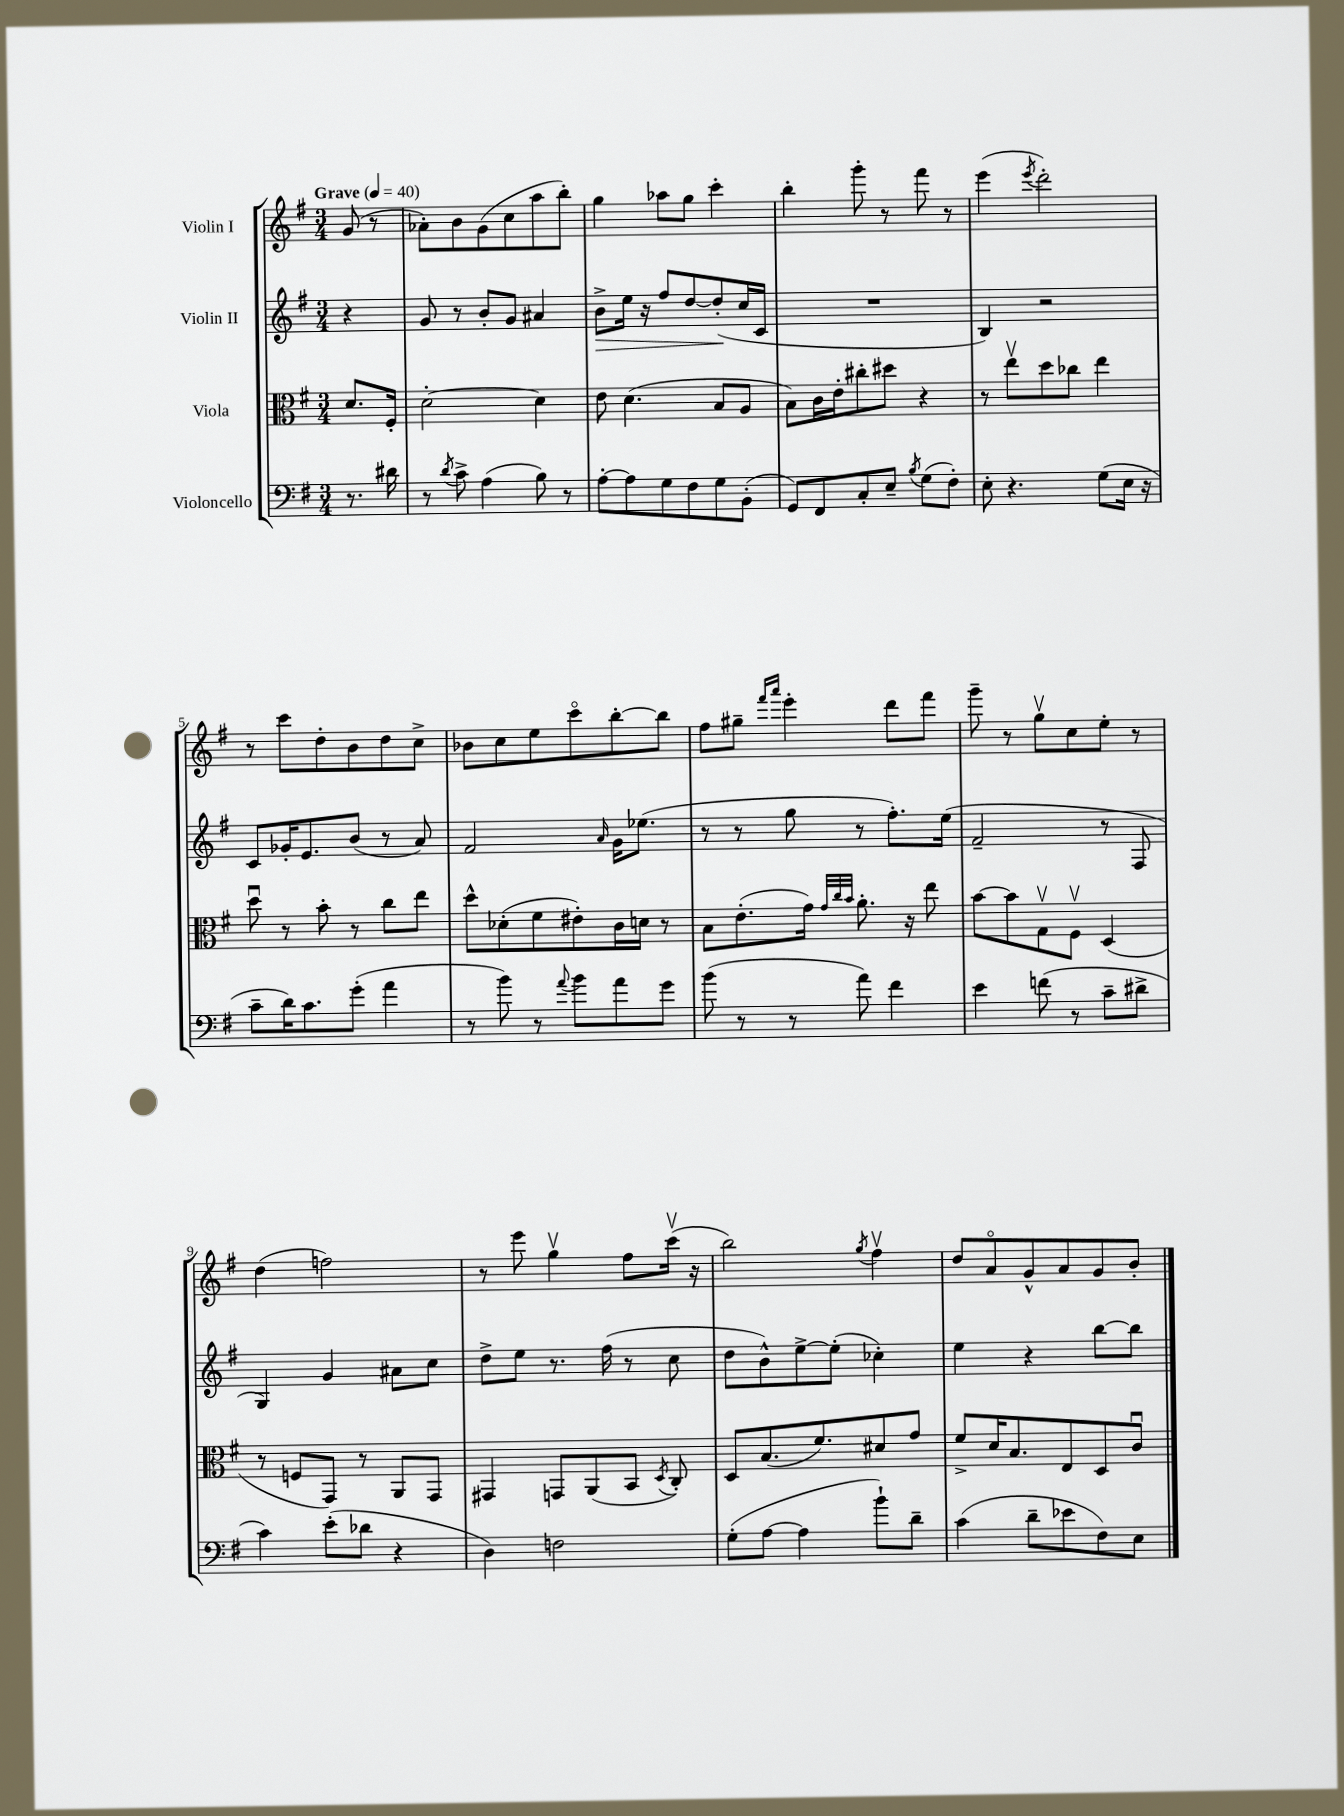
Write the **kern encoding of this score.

**kern	**kern	**kern	**dynam	**kern
*part4	*part3	*part2	*part2	*part1
*staff4	*staff3	*staff2	*staff2	*staff1
*I"Violoncello	*I"Viola	*I"Violin II	*	*I"Violin I
*clefF4	*clefC3	*clefG2	*	*clefG2
*k[f#]	*k[f#]	*k[f#]	*	*k[f#]
*M3/4	*M3/4	*M3/4	*	*M3/4
*MM40	*MM40	*MM40	*	*MM40
=	=	=	=	=
!	!	!	!	!LO:TX:a:B:t=Grave
8.r	8.d/L	4r	.	(8g/
.	.	.	.	8r
16d#X\	16F#'/Jk	.	.	.
=1	=1	=1	=1	=1
8r	[2d'\	8g/	.	8a-X'\L)
8qd/	.	.	.	.
8c^\	.	8r	.	8b\
(4A\	.	8b'/L	.	(8g\
.	.	8g/J	.	8cc\
8B\)	4d\]	4a#X/	.	8aa\
8r	.	.	.	8bb'\J)
=2	=2	=2	=2	=2
!	!	!	!LO:HP:b	!
[8A'\L	8e\	8b^\L	>	4gg\
8A\]	(4.d\	16ee\Jk	.	.
.	.	16r	.	.
8G\	.	8ff#/L	.	8aa-X\L
8F#\	.	[8dd/	.	8gg\J
8G\	8B/L	(8dd'/]	.	4ccc'\
(8BB'\J	8A/J	16cc/L	]	.
.	.	16c/JJ	.	.
=3	=3	=3	=3	=3
8GG/L)	8B\L)	2.r	.	4bb'\
8FF#/	16c\L	.	.	.
.	16e'\J	.	.	.
8C'/	8cc#X'\	.	.	8ggg'\
8E~/J	8dd#X\J	.	.	8r
8qB/	.	.	.	.
(8G\L	4r	.	.	8fff#\
8F#'\J)	.	.	.	8r
=4	=4	=4	=4	=4
8E'\	8r	4B/)	.	(4eee\
4.r	8eev\L	.	.	.
.	.	.	.	8qeee/
.	8dd\	2r	.	2ddd'\)
.	8cc-X\J	.	.	.
(8G\L	4ee\	.	.	.
16E\Jk	.	.	.	.
16r	.	.	.	.
!!LO:LB:g=z
=5	=5	=5	=5	=5
8c~\L	8ddu\	8c/L	.	8r
16d\K)	8r	16g-X'/K	.	8ccc\L
8.c\	.	8.e/	.	.
.	8b'\	.	.	8dd'\
(8g'\J	8r	(8b/J	.	8b\
4a\	8cc\L	8r	.	8dd\
.	8ee\J	8a/)	.	8cc^\J
=6	=6	=6	=6	=6
8r	8dd^^\L	2f#/	.	8b-X\L
8b\)	(8d-X'\	.	.	8cc\
8r	8f#\	.	.	8ee\
8qqa/	.	.	.	.
8b\L	8e#X'\)	.	.	8ccc\
.	.	16qqa/	.	.
8a\	16c\L	16g\KL	.	[8bb'\
.	16dn\JJ	(8.ee-X\J	.	.
8g\J	8r	.	.	8bb\J]
=7	=7	=7	=7	=7
(8b\	8B\L	8r	.	8ff#\L
8r	(8.e'\	8r	.	8gg#X~\J
.	.	.	.	16qqfff#/LL
.	.	.	.	16qqaaa/JJ
8r	.	8gg\	.	4eee'\
.	16g\Jk)	.	.	.
.	32qqg/LLL	.	.	.
.	32qqcc/	.	.	.
.	32qqb/JJJ	.	.	.
8a\)	8.a'\	8r	.	.
4f#\	.	8.ff#'\L)	.	8ddd\L
.	16r	.	.	.
.	8ee\	.	.	8fff#\J
.	.	(16ee\Jk	.	.
=8	=8	=8	=8	=8
4e\	[8b\L	2f#~/	.	8ggg~\
.	8b\]	.	.	8r
(8fn\	8Gv\	.	.	8ggv\L
8r	8F#v\J	.	.	8cc\
8c~\L	(4D/	8r	.	8ee'\J
8d#X^\J	.	8F#/	.	8r
!!LO:LB:g=z
=9	=9	=9	=9	=9
4c\)	8r	4G/)	.	(4dd\
.	8Fn/L	.	.	.
(8e'\L	8GG/J)	4g/	.	2ffn\)
8d-X\J	8r	.	.	.
4r	8AA/L	8a#X\L	.	.
.	8GG/J	8cc\J	.	.
=10	=10	=10	=10	=10
4D\)	4GG#X/	8dd^\L	.	8r
.	.	8ee\J	.	8eee\
2Fn\	8GGn/L	8.r	.	4ggv\
.	(8AA/	.	.	.
.	.	(16ff#\	.	.
.	8BB/J	8r	.	8ff#\L
.	8qD/	.	.	.
.	8C'/)	8cc\	.	(16cccv\Jk
.	.	.	.	16r
=11	=11	=11	=11	=11
(8G'\L	8D/L	8dd\L	.	2bb\)
[8A\J	(8.B/	8b^^\)	.	.
4A\]	.	[8ee^\	.	.
.	8.f#/)	.	.	.
.	.	(8ee'\J]	.	.
.	.	.	.	8qgg/
8b`\L)	8d#X/	4cc-X'\)	.	4ff#v\
8d~\J	8g/J	.	.	.
=12	=12	=12	=12	=12
(4c\	8f#^/L	4ee\	.	8dd/L
.	16d/K	.	.	8a/
.	8.B/	.	.	.
8d~\L	.	4r	.	8g^^/
8e-X\	8E/	.	.	8a/
8F#\)	8D/	[8bb\L	.	8g/
8E\J	8cu/J	8bb\J]	.	8b'/J
==	==	==	==	==
*-	*-	*-	*-	*-
